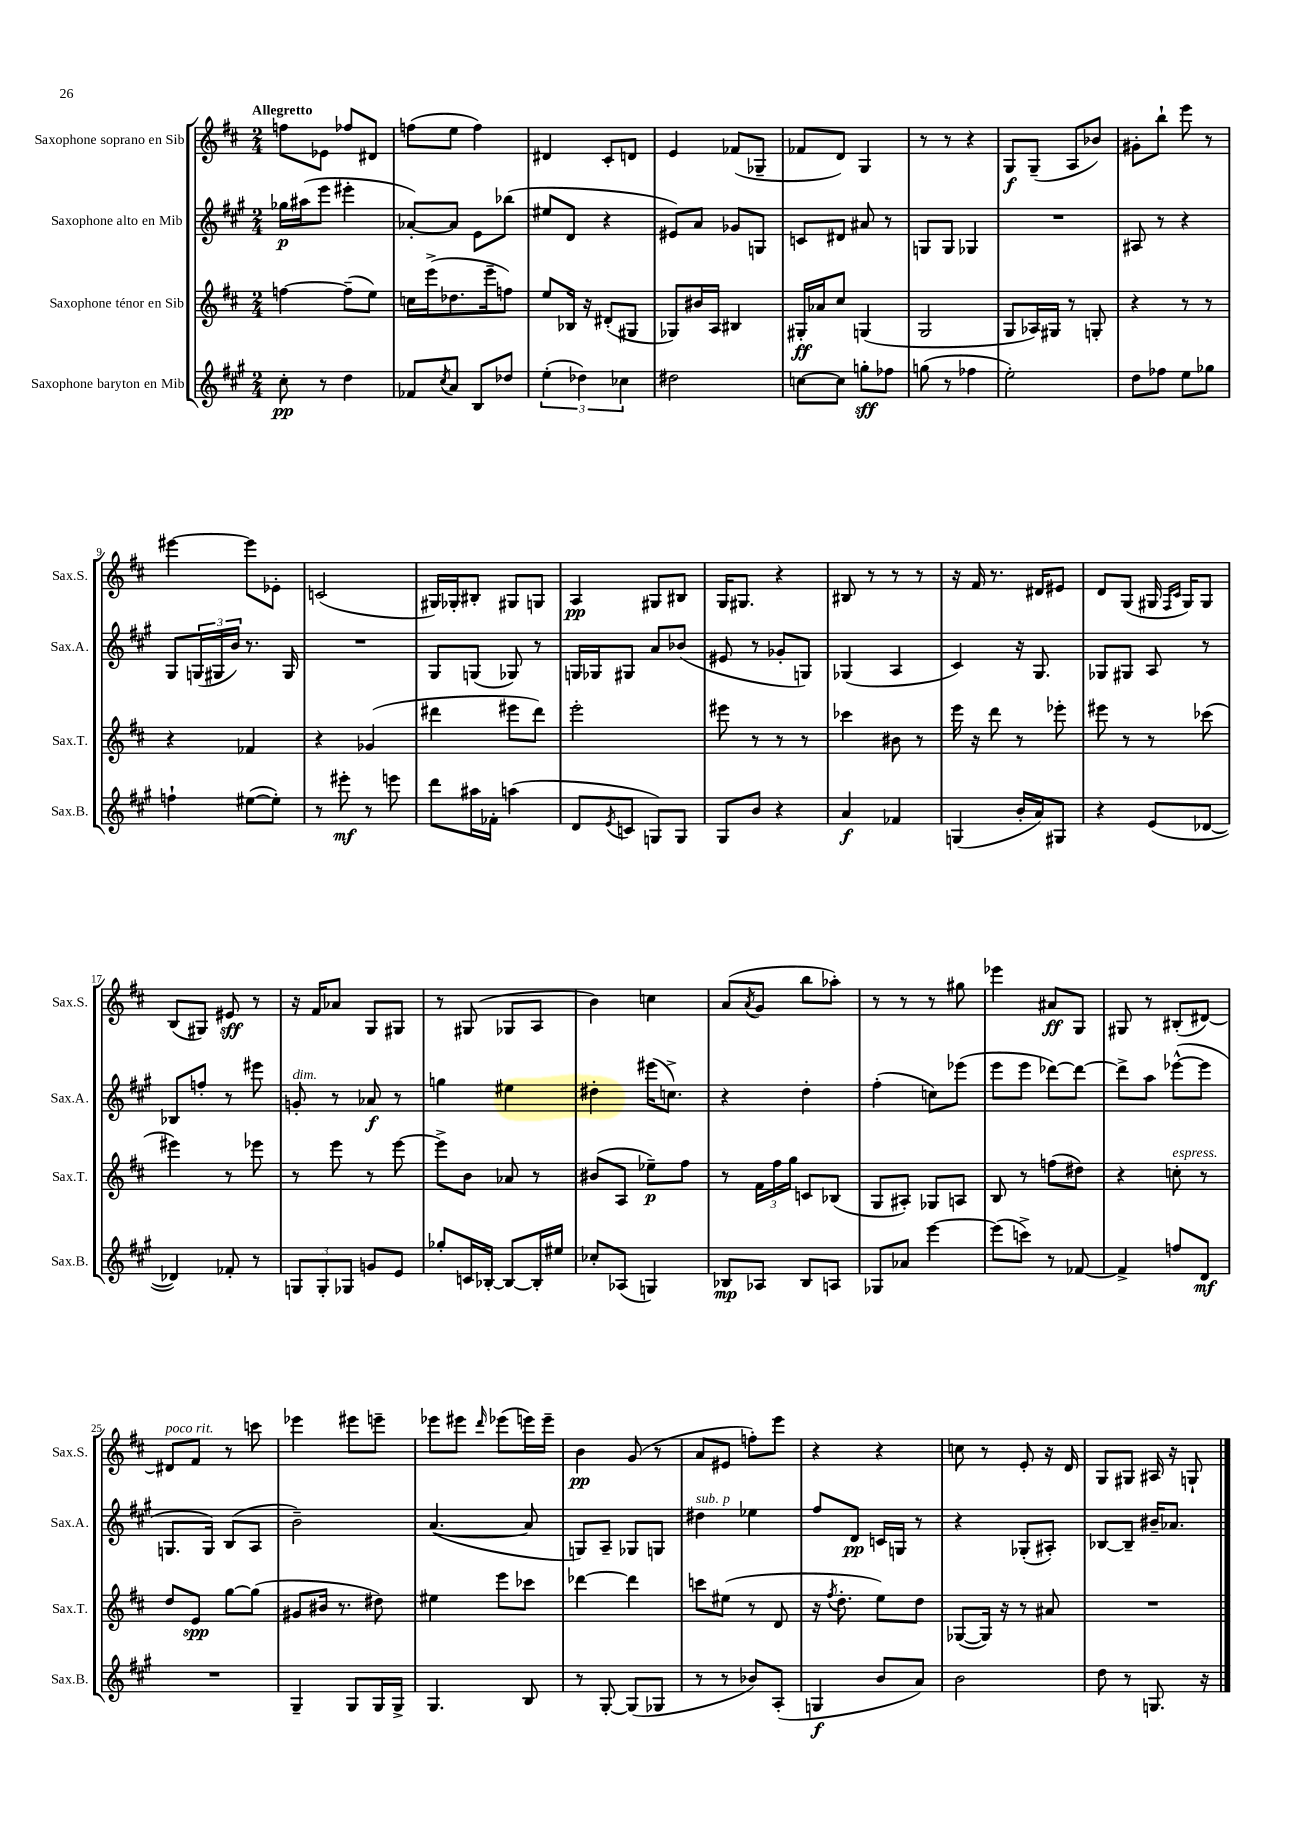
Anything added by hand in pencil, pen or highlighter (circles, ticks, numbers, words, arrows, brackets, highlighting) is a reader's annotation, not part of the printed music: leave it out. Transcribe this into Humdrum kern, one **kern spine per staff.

**kern	**kern	**kern	**kern
*staff4	*staff3	*staff2	*staff1
*clefG2	*clefG2	*clefG2	*clefG2
*k[f#c#g#]	*k[f#c#]	*k[f#c#g#]	*k[f#c#]
*M2/4	*M2/4	*M2/4	*M2/4
8cc#'\	[4ff\	16gg-\LL	8ff\L
.	.	(16aa#\J	.
8r	.	8eee\J	8e-\J
4dd\	(8ff~\]L	4eee#'\	8ff-/L
.	8ee\J)	.	8d#/J
=	=	=	=
8f-/L	16cc\LL	[8a-'/L)	(8ff\L
.	(16eee^\J	.	.
8qcc#/	.	.	.
8a/J	8.dd-\	8a-/]J	8ee\J
8B/L	.	8e\L	4ff\)
.	16eee~\k	.	.
8dd-/J	8ff\J)	(8bb-\J	.
=	=	=	=
(6ee'\	8ee/L	8ee#/L	4d#/
.	16B-/Jk	8d/J	.
6dd-\)	.	.	.
.	16r	.	.
.	(8d#'/L	4r	8c#'/L
6cc-\	.	.	.
.	8G#/J	.	8d/J
=	=	=	=
2dd#\	8G-/L)	8e#/L)	4e/
.	16b#/L	8a/J	.
.	16A/JJ	.	.
.	4B#/	8g-/L	(8f-/L
.	.	8G/J	8G-~/J
=	=	=	=
[8cc\L	16G#'/LL	8c/L	8f-/L
.	16a-/J	.	.
8cc\]J	8cc#/J	8d#/J	8d/J)
8gg'\L	(4G/	8a#/	4G/
8ff-\J	.	8r	.
=	=	=	=
(8gg\	2G/	8G/L	8r
8r	.	8G/J	8r
4ff-\	.	4G-/	4r
=	=	=	=
2ee'\)	8G/L	2r	8G/L
.	16A-/L)	.	(8G~/J
.	16G#/JJ	.	.
.	8r	.	8A/L
.	8G'/	.	8b-/J)
=	=	=	=
8dd\L	4r	8A#/	8g#'\L
8ff-\J	.	8r	8bb`\J
8ee\L	8r	4r	8eee\
8gg-\J	8r	.	8r
=	=	=	=
4ff`\	4r	8G#/L	[4eee#\
.	.	(24G/L	.
.	.	24G#/	.
.	.	24b/JJ)	.
([8ee#\L	4f-/	8.r	8eee#\]L
8ee#'\]J)	.	.	8e-'\J
.	.	16G#/	.
=	=	=	=
8r	4r	2r	(2c/
8eee#'\	.	.	.
8r	(4g-/	.	.
8eee\	.	.	.
=	=	=	=
8ddd\L	4ddd#\	8G#/L	16G#/LL)
.	.	.	16G-'/J
16aa#\L	.	(8G/J	8B#'/J
16f-'\JJ	.	.	.
(4aa\	8eee#\L	8G-/)	8G#/L
.	8ddd#\J)	8r	8G/J
=	=	=	=
8d/L	2eee'\	16G/LL	4A/
.	.	16G-/J	.
8qe/	.	.	.
8c/J	.	8G#/J	.
8G/L)	.	8a/L	8G#/L
8G/J	.	(8b-/J	8B#/J
=	=	=	=
8G#/L	8eee#\	8e#/	16G/LK
.	.	.	8.G#/J
8b/J	8r	8r	.
4r	8r	8g-'/L	4r
.	8r	8G/J)	.
=	=	=	=
4a/	4ccc-\	(4G-/	8B#/
.	.	.	8r
4f-/	8b#\	4A/	8r
.	8r	.	8r
=	=	=	=
(4G/	16eee\	4c#/)	16r
.	16r	.	16f#/
.	8ddd\	.	8.r
16b'/LL	8r	16r	.
16a/J)	.	8.G#/	16d#/LK
8G#/J	8eee-'\	.	8e#/J
=	=	=	=
4r	8eee#\	8G-/L	8d/L
.	8r	8G#/J	(8G/J
(8e/L	8r	8A/	16G#/
.	.	.	16qqF#/LL
.	.	.	16qqc#/JJ
.	.	.	16G#/LK)
[8d-/J	(8ccc-\	8r	8G#/J
=	=	=	=
4d-/])	4eee#\)	8B-/L	(8B/L
.	.	8ff'/J	8G#/J)
8f-'/	8r	8r	8e#/
8r	8eee-\	8eee#\	8r
=	=	=	=
12G/L	8r	8g'/	16r
.	.	.	16f#/LK
12G'/	.	.	.
.	8eee\	8r	8a-/J
12G-/J	.	.	.
8g/L	8r	8a-/	8G/L
8e/J	[8eee\	8r	8G#/J
=	=	=	=
8gg-'/L	8eee^\]L	4gg\	8r
16c/L	8b\J	.	(8G#/
[16B-'/JJ	.	.	.
8B-/_L	8a-/	4ee#\	8G-/L
16B-'/]L	8r	.	8A/J
16ee#/JJ	.	.	.
=	=	=	=
8cc-'/L	(8b#/L	4dd#'\	4b\)
(8A-/J	8A/J	.	.
4G/)	8ee-~\L)	(16eee#\LK	4cc\
.	.	8.cc^\J)	.
.	8ff#\J	.	.
=	=	=	=
8B-/L	8r	4r	(8a/L
.	.	.	8qa/
8A-/J	24f#\LL	.	8g/J
.	24ff#\	.	.
.	24gg\JJ	.	.
8B-/L	8c/L	4dd'\	8bb\L
8A/J	(8B-/J	.	8aa-'\J)
=	=	=	=
8G-/L	8G/L	(4ff#'\	8r
8a-/J	8A#'/J)	.	8r
[4eee\	8G-/L	8cc\L)	8r
.	8A/J	(8eee-\J	8gg#\
=	=	=	=
(8eee\]L	8B/	8eee\L	4eee-\
8ccc^\J)	8r	8eee\J	.
8r	(8ff\L	[8ddd-\L)	8a#/L
[8f-/	8dd#\J)	8ddd-\_J	8G/J
=	=	=	=
4f-^/]	4r	8ddd-^\]L	8G#/
.	.	8aa\J	8r
8ff/L	8cc'\	([8eee-^^\L	(8B#'/L
8d/J	8r	8eee-\]J	[8d#/J)
=	=	=	=
2r	8dd/L	8.G/L	8d#/]L
.	8e/J	.	8f#/J
.	.	16G/Jk)	.
.	[8gg\L	(8B/L	8r
.	(8gg\]J	8A/J	8ccc\
=	=	=	=
4G#~/	8g#/L	2b~\)	4eee-\
.	16b#/Jk	.	.
.	8.r	.	.
8G#/L	.	.	8eee#\L
16G#/L	8dd#\)	.	8eee~\J
16G#^/JJ	.	.	.
=	=	=	=
4.G#/	4ee#\	([4.a/	8eee-\L
.	.	.	8eee#\J
.	.	.	16qqddd/
.	8eee\L	.	(8eee-\L
8B/	8ccc-\J	8a/]	16eee\L)
.	.	.	16eee~\JJ
=	=	=	=
8r	[4ddd-\	8G/L)	4b\
[8G#'/	.	8A~/J	.
(8G#/]L	4ddd-\]	8G-/L	(8g/
8G-/J	.	8G/J	8r
=	=	=	=
8r	8ccc\L	4dd#\	8a/L
8r	(8ee#\J	.	8e#/J
8b-/L)	8r	4ee-\	8ff'\L)
(8A'/J	8d/	.	8eee\J
=	=	=	=
4G/	16r	8ff#/L	4r
.	8qff#/	.	.
.	8.dd'\	.	.
.	.	8d/J	.
8b/L	8ee\L)	16c/LL	4r
.	.	16G/JJ	.
8a/J)	8dd\J	8r	.
=	=	=	=
2b\	([8G-/L	4r	8cc\
.	16G-/]Jk)	.	8r
.	16r	.	.
.	8r	(8G-'/L	8e'/
.	8a#/	8A#'/J)	16r
.	.	.	16d/
=	=	=	=
8dd\	2r	[8B-/L	8G/L
8r	.	8B-~/]J	8G#/J
8.G/	.	16b#~/LK	16A#/
.	.	8.a-/J	16r
.	.	.	8G`/
16r	.	.	.
==	==	==	==
*-	*-	*-	*-
